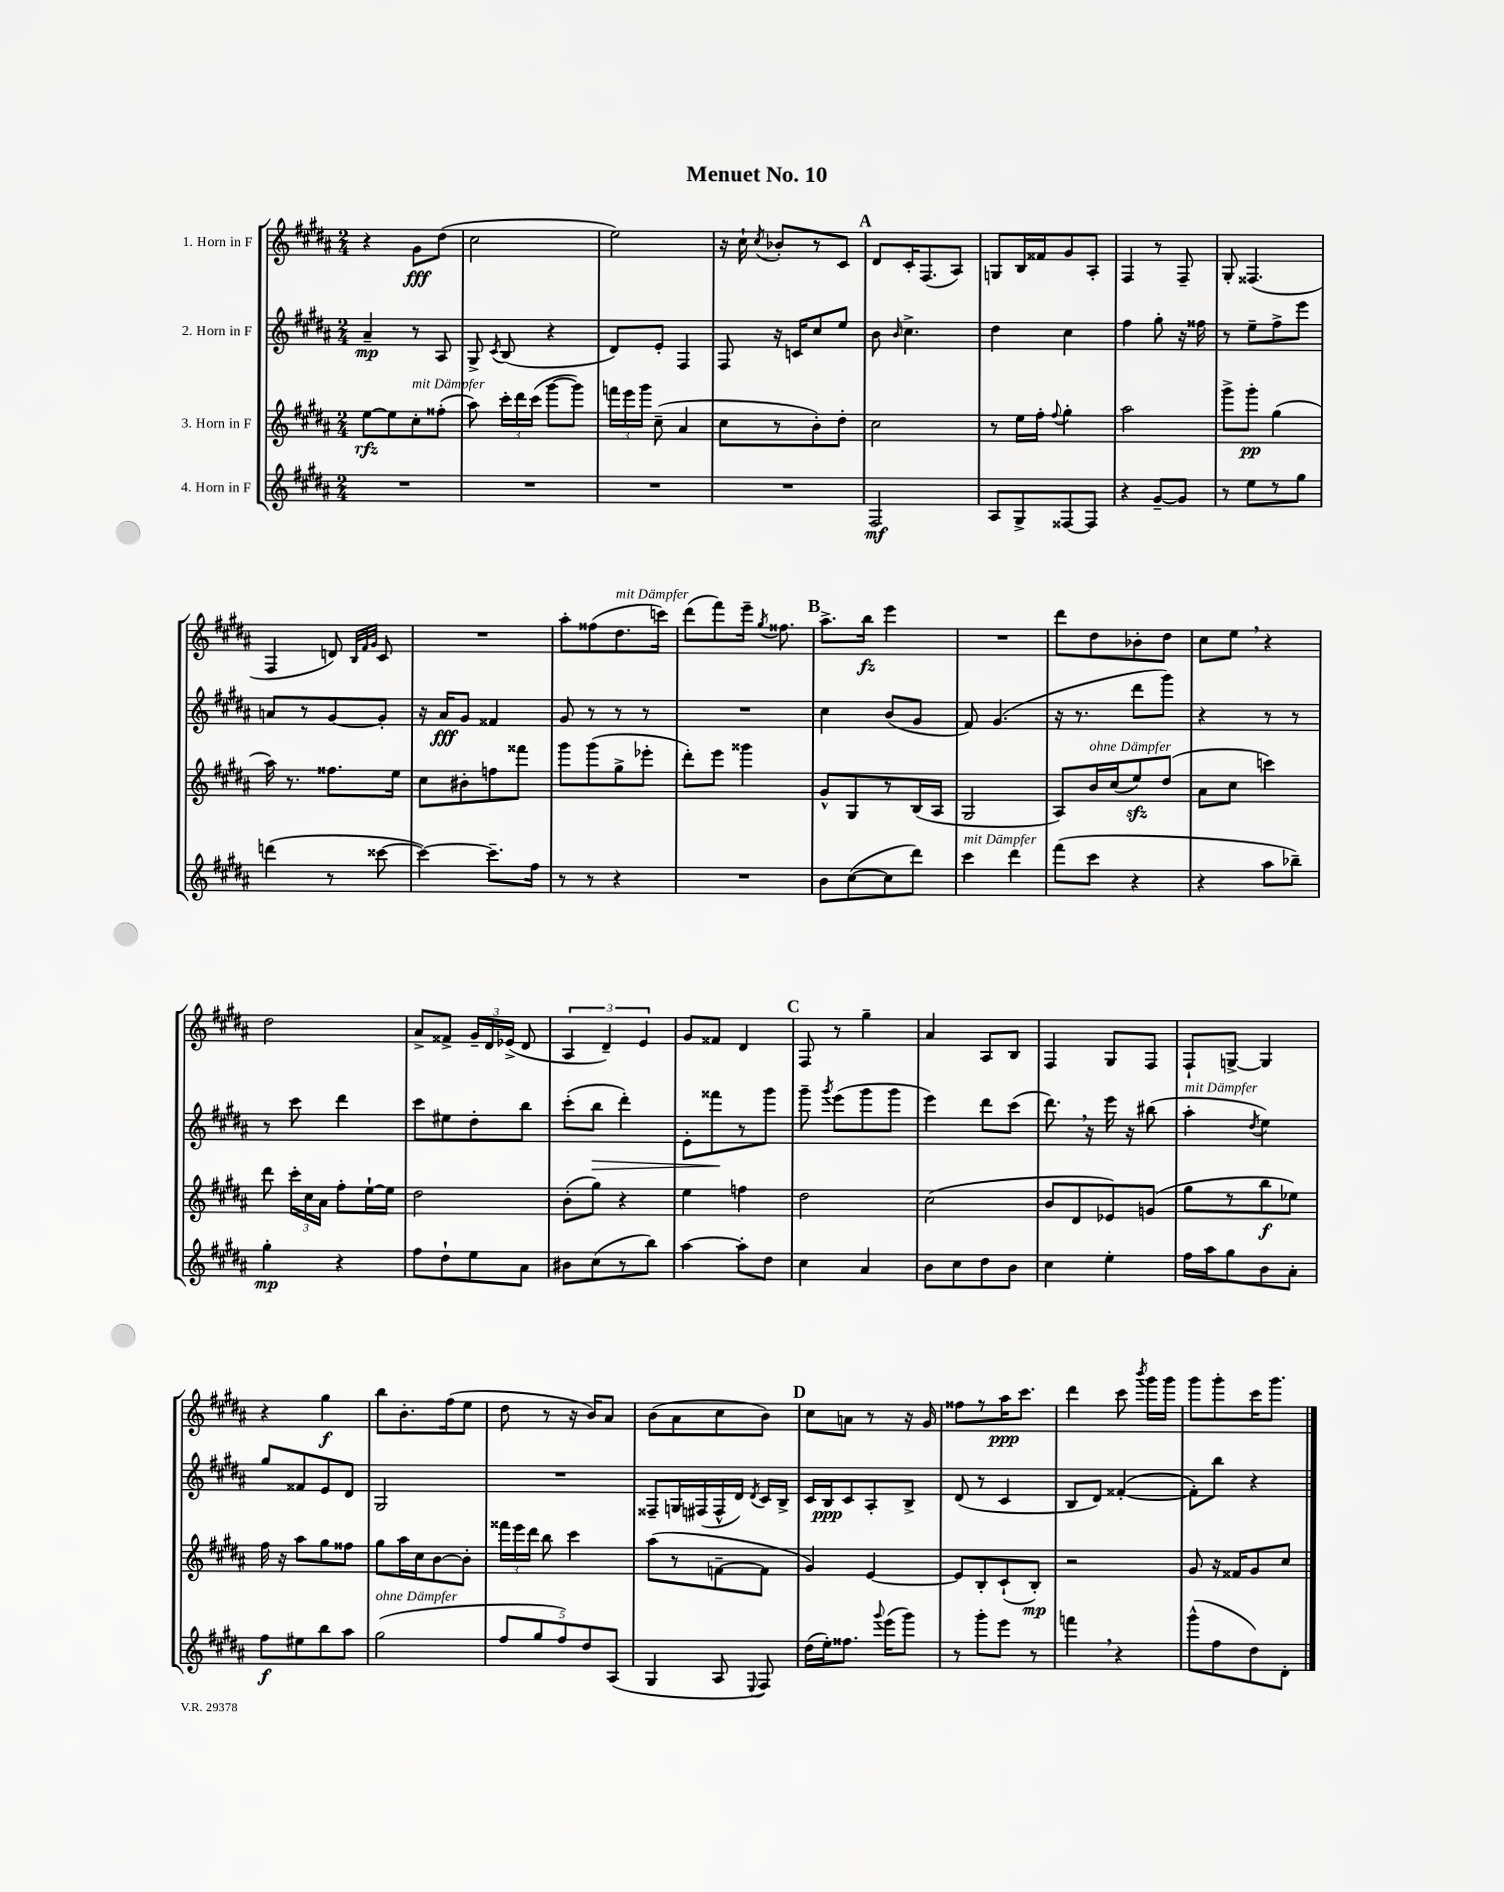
\header { title = "Menuet No. 10" }
<<
\new StaffGroup <<
\new Staff = "s0" \with { instrumentName = "1. Horn in F" } {
    \clef treble \key b \major \numericTimeSignature \time 2/4
    \autoBeamOff r4 gis'8[\fff dis''8]( |
    cis''2 |
    e''2) |
    r16 cis''16-! \acciaccatura { cis''8 } bes'8[-. r8 cis'8] |
    \mark \markup { \bold "A" } dis'8[ cis'16-. fis8.( ais8]) |
    g8[ b16 fisis'16 gis'8 ais8]-. |
    fis4 r8 fis8-- |
    gis8-. fisis4.( |
    fis4 d'8) \grace { b32[ fis'32 gis'32] } cis'8 |
    R2 |
    ais''8[-. fisis''8( dis''8.^\markup { \italic "mit Dämpfer" } c'''16]) |
    dis'''8[( fis'''8) e'''16]-- \acciaccatura { gis''8 } fisis''8. |
    \mark \markup { \bold "B" } ais''8.[-> b''16]\fz e'''4 |
    R2 |
    dis'''8[ dis''8 bes'8-. dis''8] |
    cis''8[ e''8] \breathe r4 |
    dis''2 |
    ais'8[-> fisis'8]-> \tuplet 3/2 { gis'16[-- dis'16 ees'16]->( } dis'8 |
    \tuplet 3/2 { ais4 dis'4--) e'4 } |
    gis'8[ fisis'8] dis'4 |
    \mark \markup { \bold "C" } fis8 r8 gis''4-- |
    ais'4 ais8[ b8] |
    fis4 gis8[ fis8] |
    fis8[-! g8]~-> g4 |
    r4 gis''4\f |
    b''8[ b'8.-. fis''16( e''8] |
    dis''8 r8 r16 b'16[) ais'8] |
    b'8[( ais'8 cis''8 b'8]) |
    \mark \markup { \bold "D" } cis''8[ a'8] r8 r16 gis'16 |
    fisis''8[ r8 ais''16\ppp cis'''8.] |
    dis'''4 cis'''8 \acciaccatura { b'''8 } gis'''16[ gis'''16] |
    gis'''8[ gis'''8-. cis'''16 gis'''8.] \bar "|." |
}
\new Staff = "s1" \with { instrumentName = "2. Horn in F" } {
    \clef treble \key b \major \numericTimeSignature \time 2/4
    \autoBeamOff ais'4--\mp r8 ais8 |
    gis8-> \acciaccatura { cis'8 } b8( r4 |
    dis'8[) e'8]-. fis4 |
    fis8 r16 c'16[ cis''8 e''8] |
    \mark \markup { \bold "A" } b'8 \grace { b'16 } cis''4.-> |
    dis''4 cis''4 |
    fis''4 gis''8-. r16 fisis''16 |
    r8 e''8[-- fis''8-> e'''8] |
    a'8[ r8 gis'8~ gis'8]-. |
    r16 ais'16[\fff gis'8] fisis'4 |
    gis'8 r8 r8 r8 |
    R2 |
    \mark \markup { \bold "B" } cis''4 b'8[( gis'8] |
    fis'8) gis'4.( |
    r16 r8. dis'''8[ gis'''8]) |
    r4 r8 r8 |
    r8 cis'''8 dis'''4 |
    cis'''8[ eis''8 dis''8-. b''8] |
    cis'''8[-.( b''8]\> dis'''4-.) |
    e'8[-. fisis'''8\! r8 gis'''8] |
    \mark \markup { \bold "C" } gis'''8-- \acciaccatura { gis'''8 } e'''8[( gis'''8 gis'''8] |
    e'''4) dis'''8[ cis'''8]( |
    dis'''8.) \breathe r16 e'''16 r16 bis''8( |
    ais''4-.^\markup { \italic "mit Dämpfer" } \acciaccatura { dis''8 } e''4) |
    gis''8[ fisis'8 e'8 dis'8] |
    gis2 |
    R2 |
    fisis8[-- g16 fis16( fis16-^ dis'16]) \acciaccatura { dis'8 } cis'16[ b16]-> |
    \mark \markup { \bold "D" } cis'16[ b16\ppp cis'8 ais8-. b8]-> |
    dis'8( r8 cis'4 |
    b8[ dis'8]) fisis'4~-.( |
    fisis'8[-.) b''8] r4 \bar "|." |
}
\new Staff = "s2" \with { instrumentName = "3. Horn in F" } {
    \clef treble \key b \major \numericTimeSignature \time 2/4
    \autoBeamOff e''8[~\rfz e''8 cis''8-.^\markup { \italic "mit Dämpfer" } fisis''8]-.( |
    ais''8) \tuplet 3/2 { cis'''16[-. dis'''16 cis'''16]( } gis'''8[~ gis'''8]) |
    \tuplet 3/2 { f'''16[ e'''16 gis'''16] } cis''8--( ais'4 |
    cis''8[ r8 b'8-.) dis''8]-. |
    \mark \markup { \bold "A" } cis''2 |
    r8 e''16[ fis''16]-. \appoggiatura { fis''8 } gis''4-. |
    ais''2 |
    gis'''8[-> gis'''8]-.\pp gis''4( |
    ais''16) r8. fisis''8.[ e''16] |
    cis''8[ bis'8-. f''8 fisis'''8] |
    gis'''8[ gis'''8( gis''8-> ees'''8]-. |
    dis'''8[-.) e'''8] gisis'''4 |
    \mark \markup { \bold "B" } gis'8[-^ gis8 r8 b16( ais16] |
    gis2 |
    ais8[) b'16^\markup { \italic "ohne Dämpfer" } cis''16( e''8\sfz) dis''8]( |
    ais'8[ cis''8] c'''4) |
    dis'''8 \tuplet 3/2 { cis'''16[-. cis''16 ais'16] } fis''8[-. e''16~-! e''16] |
    dis''2 |
    b'8[-.( gis''8]) r4 |
    e''4 f''4 |
    \mark \markup { \bold "C" } dis''2 |
    cis''2( |
    b'8[ dis'8 ees'8) g'8]( |
    gis''8[ r8 b''8\f ees''8]) |
    fis''16 r16 ais''8[ gis''8 fisis''8] |
    gis''8[ ais''16 cis''16 b'8~ b'8]-. |
    \tuplet 3/2 { fisis'''16[ e'''16 dis'''16] } b''8 cis'''4 |
    ais''8[( r8 f'8~-- f'8] |
    \mark \markup { \bold "D" } gis'4) e'4~ |
    e'8[ b8-. cis'8-!( b8]-.\mp) |
    r2 |
    gis'8 r16 fisis'16[ gis'8 cis''8] \bar "|." |
}
\new Staff = "s3" \with { instrumentName = "4. Horn in F" } {
    \clef treble \key b \major \numericTimeSignature \time 2/4
    \autoBeamOff R2 |
    R2 |
    R2 |
    R2 |
    \mark \markup { \bold "A" } fis2\mf |
    ais8[ gis8-> fisis8~ fisis8] |
    r4 gis'8[~-- gis'8] |
    r8 e''8[ r8 gis''8] |
    d'''4( r8 cisis'''8~ |
    cisis'''4~) cisis'''8.[-- fis''16] |
    r8 r8 r4 |
    R2 |
    \mark \markup { \bold "B" } b'8[ cis''8~( cis''8 dis'''8]) |
    cis'''4^\markup { \italic "mit Dämpfer" } dis'''4 |
    fis'''8[( cis'''8] r4 |
    r4 ais''8[ bes''8]--) |
    gis''4-.\mp r4 |
    fis''8[ dis''8-! e''8 ais'8] |
    bis'8[ cis''8( r8 b''8]) |
    ais''4~ ais''8[-. dis''8] |
    \mark \markup { \bold "C" } cis''4 ais'4 |
    b'8[ cis''8 dis''8 b'8] |
    cis''4 e''4-. |
    fis''16[ ais''16 gis''8 b'8 ais'8]-. |
    fis''8[\f eis''8 b''8 ais''8] |
    gis''2^\markup { \italic "ohne Dämpfer" }( |
    \tuplet 5/4 { fis''8[ gis''8 fis''8) dis''8 ais8]( } |
    gis4 ais8 \appoggiatura { e8 } fis8) |
    \mark \markup { \bold "D" } dis''16[( e''16-.) fisis''8.] \appoggiatura { gis'''8 } e'''16[( gis'''8]) |
    r8 gis'''8[-. e'''8] r8 |
    f'''4 \breathe r4 |
    gis'''8[-^( fis''8 dis''8) dis'8]-. \bar "|." |
}
>>
>>
\layout { \context { \Score \remove "Bar_number_engraver" } }
